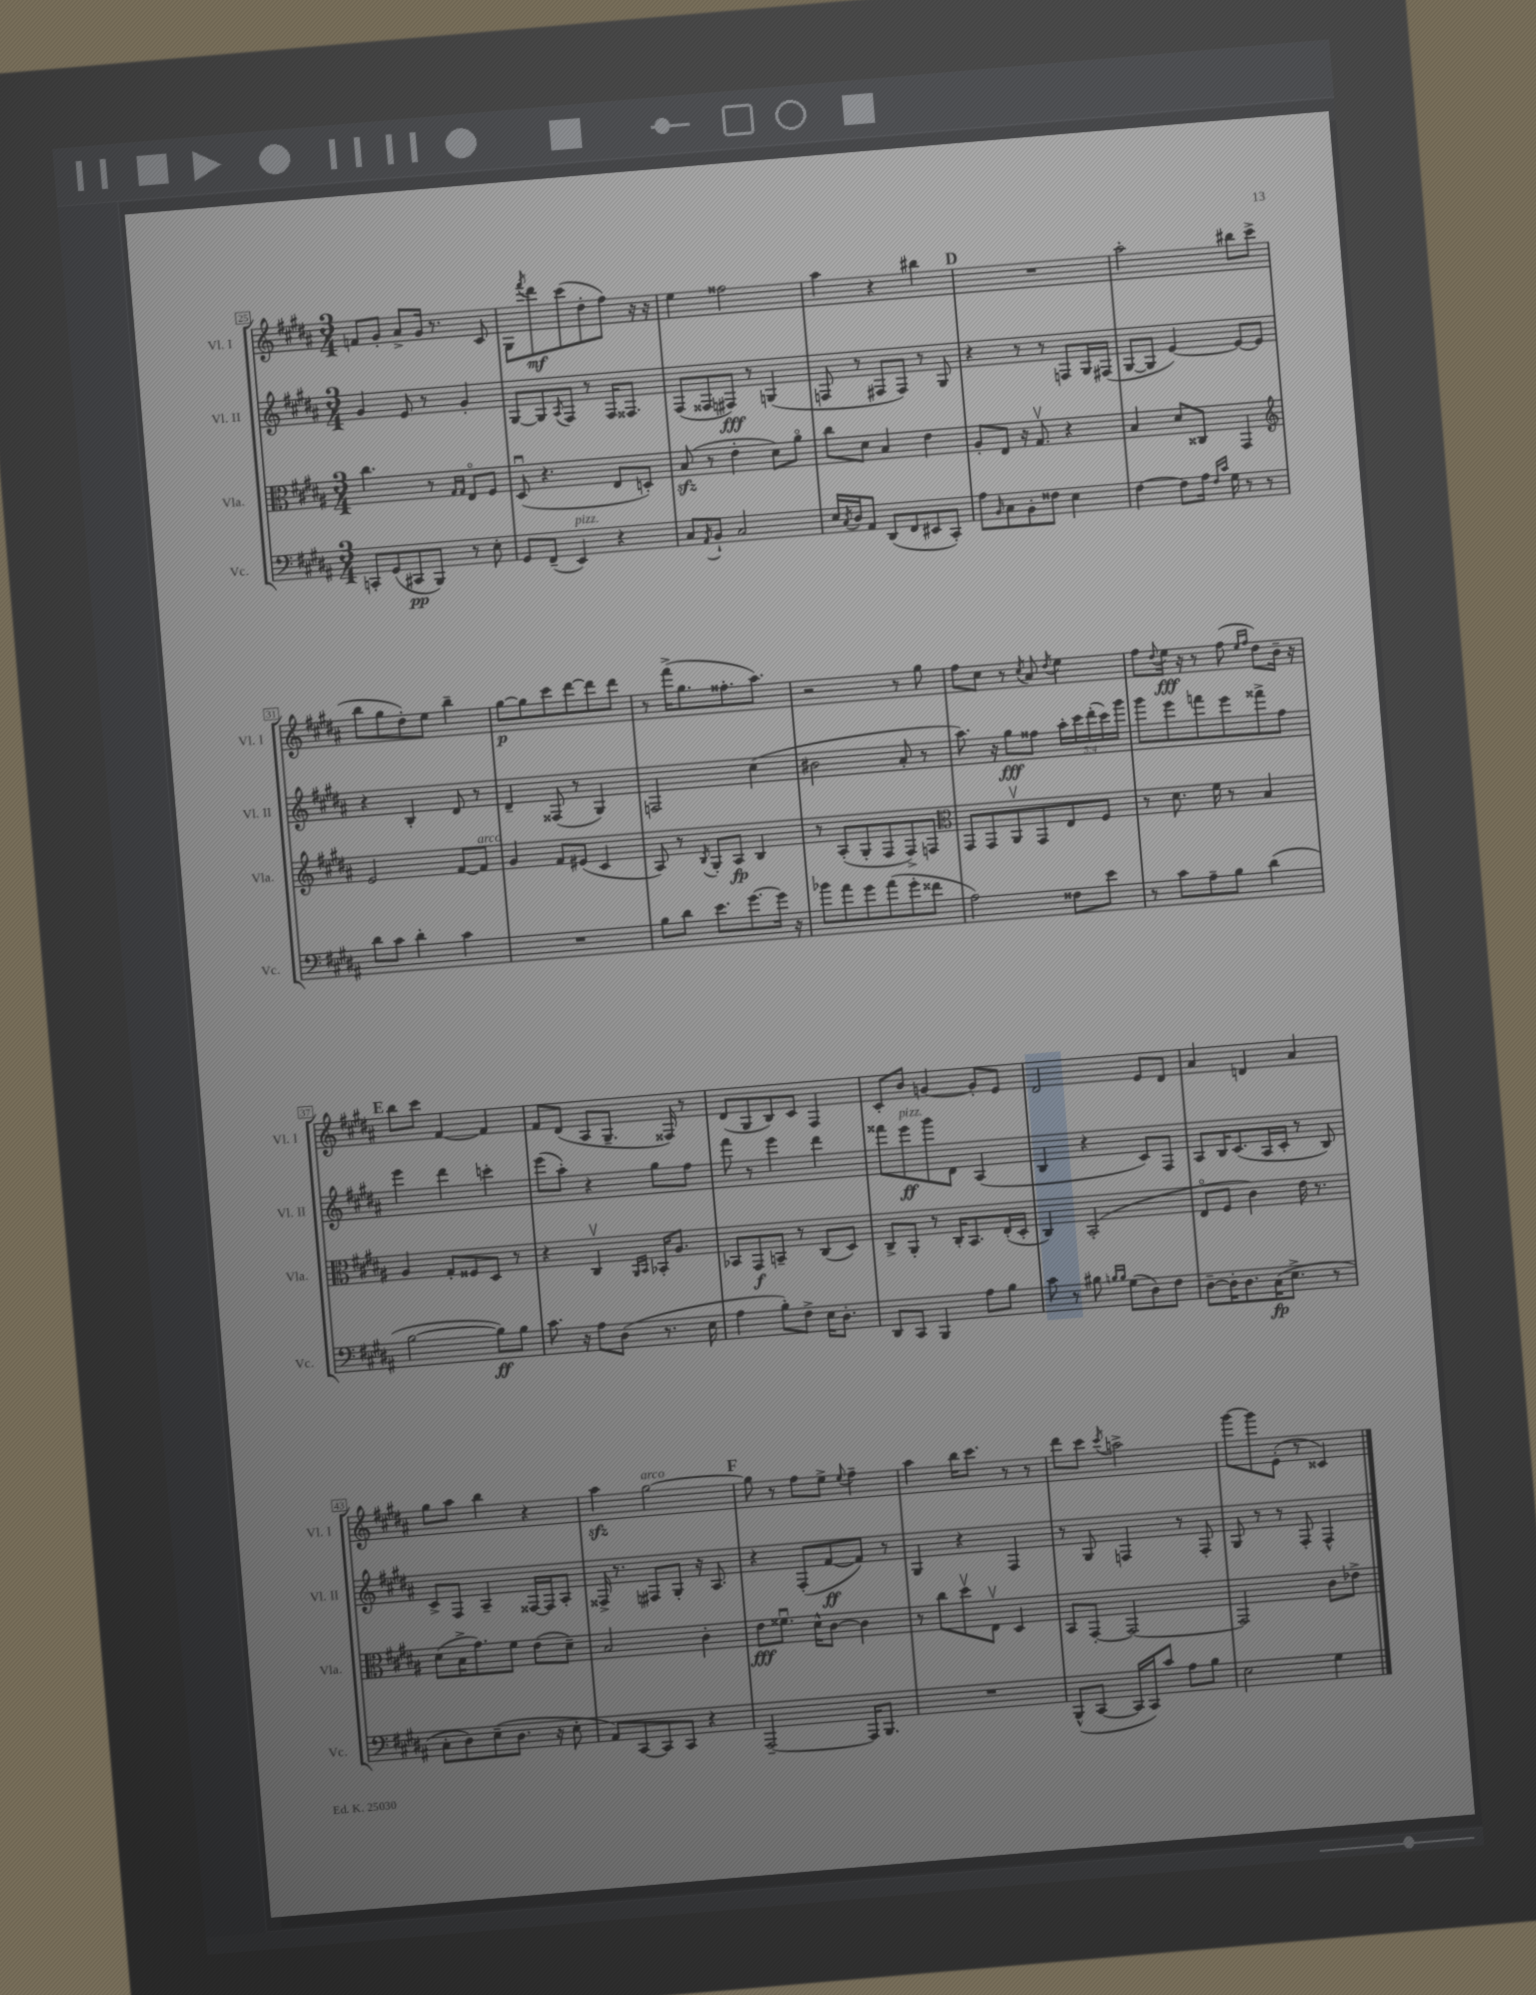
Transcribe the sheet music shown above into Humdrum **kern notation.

**kern	**kern	**kern	**kern
*staff4	*staff3	*staff2	*staff1
*clefF4	*clefC3	*clefG2	*clefG2
*k[f#c#g#d#a#]	*k[f#c#g#d#a#]	*k[f#c#g#d#a#]	*k[f#c#g#d#a#]
*M3/4	*M3/4	*M3/4	*M3/4
8CC'/L	4.cc#\	4g#/	8f/L
(8GG#/	.	.	8g#'/J
8CC#/	.	8e/	8a#^/L
8BBB/J)	8r	8r	16g#/Jk
.	.	.	8.r
.	16qqG#/LL	.	.
.	16qqG#/JJ	.	.
8r	8Eo/L	4g#'/	.
8E'\	8F#/J	.	8c#/
=	=	=	=
8GG#/L	(8D#u/	[8G#/L	8G#\L
.	.	.	8qfff#/
(8FF#~/J	4.r	8G#/]	8ddd#\
.	.	8qA#/	.
4EE/)	.	8F#/J	(8ccc#\
.	.	8r	8dd#'\
4r	8E/L	16F#/LK	8ff#\J)
.	.	8.F##/J	.
.	8D'/J)	.	16r
.	.	.	16r
=	=	=	=
8C#/L	(8B/	(8F#/L	4ee\
8qAA#/	.	.	.
8BB`/J	8r	8F##/	.
2C#/	4e'\	8F#/J)	2ff##\
.	.	8r	.
.	8d#\L)	(4G/	.
.	8a#o\J	.	.
=	=	=	=
16E/LL	8cc#\L	8F/	4aa#\
8qC#/	.	.	.
16D#/J	.	.	.
8AA#/J	8d#\J	8r	.
(8DD#/L	4B/	8F#/L	4r
8FF#/	.	8F#/J)	.
8EE#/	4e\	8r	4bb#\
8CC#'/J)	.	8G#/	.
=	=	=	=
8A#\L	8A#'/L	4r	2.r
16qqBB/	.	.	.
8C#\	8E/J	.	.
8BB'\	16r	8r	.
.	8.G#v/	.	.
8F##\J	.	8r	.
4E\	4r	8F/L	.
.	.	16G#/L	.
.	.	(16F#/JJ	.
=	=	=	=
[4F#\	4B/	[8G#/L	2aa#'\
.	.	8G#/]J	.
8F#\]L	8d#/L	[4e/)	.
16A#\Jk	8C##/J	.	.
16qqF#/LL	.	.	.
16qqc#/JJ	.	.	.
16G#\	.	.	.
8r	4GG#/	8e/_L	8bb#\L
8r	.	8e/]J	(8ccc#^\J
=	=	=	=
*	*clefG2	*	*
8d#\L	2e/	4r	8bb\L
8c#\J	.	.	8gg#\
4d#'\	.	4B'/	8dd#'\)
.	.	.	8ee\J
4c#\	[8f#/L	8d#/	4bb~\
.	8f#/]J	8r	.
=	=	=	=
2.r	4g#/	4d#~/	[8gg#\L
.	.	.	8gg#\]
.	8f#/L	(8F##/	8ccc#\
.	(8e#/J	8r	[8ddd#\
.	4c#/	4G#/)	8ddd#\]
.	.	.	8ddd#\J
=	=	=	=
8B\L	8A#/)	2F/	8r
8d#\J	8r	.	(16fff#^\LK
.	.	.	8.gg#\
.	8qB/	.	.
8.e\L	8G#'/L	.	.
.	8A#/J	.	8.ff##'\
[8.g#\	.	.	.
.	4B/	(4cc#\	.
.	.	.	8.aa#\J)
16g#\]Jk	.	.	.
16r	.	.	.
=	=	=	=
8b-\L	8r	2b#\	2r
8a#\	(8A#'/L	.	.
8g#\	8G#'/	.	.
(8a#\	8F#/	.	.
8g#'\	8F#^/)	8a#'/	8r
8f##\J	8F/J	8r	8gg#\
=	=	=	=
*	*clefC3	*	*
2A#\)	8GG#/L	8.aa#\)	8ff#\L
.	8GG#/	.	8cc#\J
.	.	16r	.
.	8AA#v/	8gg#\L	8r
.	.	.	8qcc#/
.	8GG#/	8ff##\J	8a#/
.	.	.	8qdd#/
8F##\L	8E/	20aa#'\LL	4ee\
.	.	20ccc#\	.
.	.	(20ddd#'\	.
8e\J	8F#/J	.	.
.	.	20ccc#\)	.
.	.	20ggg#\JJ	.
=	=	=	=
8r	8r	8ggg#\L	8ff#\L
.	.	.	8qqdd#/
8c#\L	8.d#\	8eee\	16ee\Jk
.	.	.	16r
8A#~\	.	8fff\	8r
.	16f#\	.	.
8B\J	8r	8eee\	(8ff#\
.	.	.	16qqee/LL
.	.	.	16qqff#/JJ
(4d#\	4B/	8fff##^\	8dd#\L)
.	.	8ff#\J	16b~\Jk
.	.	.	16r
=	=	=	=
[2B\	4A#/	4eee\	8bb\L
.	.	.	8ccc#\J
.	8G#'/L	4ddd#\	[4f#/
.	8F##/	.	.
8B\]L)	8D#/J	4ccc'\	4f#/]
8B\J	8r	.	.
=	=	=	=
8.c#\	4r	(8eee\L	8f#/L
.	.	8aa#'\J)	(8d#/J
16r	.	.	.
8A#\L	4C#v/	4r	8A#/L
(8D#\J	.	.	8.G#~/J
.	16qqAA#/LL	.	.
.	16qqBB/JJ	.	.
8.r	16BB-'/LK	8gg#\L	.
.	8.A#/J	.	16F##/)
.	.	8ff#\J	8r
16E\	.	.	.
=	=	=	=
4A#\	8BB-/L	8fff#\	(8d#/L
.	8GG#/	8r	8G#/
8B'\L)	8BB~/J	4eee\	8B/)
8F#^\J	8r	.	8c#/J
16E\LK	(8C#/L	4ddd#\	4F#/
8.D#'\J	.	.	.
.	8D#/J)	.	.
=	=	=	=
8DD#/L	8C#^/L	8fff##\L	8c#'/L
8CC#/J	8AA#'/J	8eee\	8b/J
4BBB/	8r	8ggg#\	[4g/
.	16C#'/LK	8d#\J	.
.	8.BB/	.	.
8A#\L	.	(4A#/	8g'/]L
8B\J	(16E'/L	.	8e/J
.	16D#'/JJ	.	.
=	=	=	=
8c#\	4C#/)	4B/	2d#/
8r	.	.	.
8B#\	(2BB'/	4r	.
16qqB/LL	.	.	.
16qqB/JJ	.	.	.
(8G#\L	.	.	.
8D#\)	.	8c#/L)	8e/L
8F#\J	.	8F#/J	8d#/J
=	=	=	=
[8D#~\L	8Eo/L	8A#/L	4a#/
16D#'\]K	8F#/J	16B/K	.
8.D#\	.	(8.c#/	.
.	4c#\)	.	4d/
(16C#\K	.	16A#/L	.
8.E^\J	.	16c#'/JJ	.
.	16e\	8r	4a#/
.	8.r	.	.
8r	.	8B/)	.
=	=	=	=
8C#'\L	(8d#\L	8c#^/L	8gg#\L
8D#\)	16B^\K	8F#/J	8aa#\J
.	8.g#\)	.	.
(8E~\	.	4A#~/	4bb\
8.D#\J	8f#\J	.	.
.	(8e\L	[16F##/LL	4r
16r	.	16F##/]J	.
8E'\	8d#~\J)	8A#'/J	.
=	=	=	=
8AA#/L)	2B/	16F##^/	4aa#\
.	.	8.r	.
[8CC#/	.	.	.
8CC#/]	.	8F#/L	[2gg#\
8CC#/J	.	8G#'/J	.
4r	4c#'\	16r	.
.	.	8.A#/	.
=	=	=	=
[2AAA#~/	8e\L	4r	8gg#\]
.	8.f##u\J	.	8r
.	.	(8F#'/L	8ff#\L
.	16d#^^\LK	.	.
.	[8c#\J	[8f#/	8ee^\J
.	.	.	8qqee/
16AAA#/]LK	4c#\]	8f#/]J)	4ff#~\
8.BBB/J	.	.	.
.	.	8r	.
=	=	=	=
2.r	8r	4G#/	4aa#\
.	8cc#\L	.	.
.	8dd#v\	4r	16bb\LK
.	.	.	8.ccc#\J
.	8Ev\J	.	.
.	4D#/	4F#/	8r
.	.	.	8r
=	=	=	=
(8BBB^^/L	8BB/L	8r	8ddd#\L
[8CC#/J	[8GG#'/J	8G#/	8ccc#\J
.	.	.	8qccc#/
16CC#/]LL	2GG#/_	4F/	2aa^\
16CC#/J)	.	.	.
8c#/J	.	.	.
8A#\L	.	8r	.
8B\J	.	8F'/	.
=	=	=	=
2E\	2GG#/]	8G#/	[8ggg#\L
.	.	8r	8ggg#\]
.	.	8r	(8e'\J
.	.	8F#'/	8r
4G#\	8c#\L	4F#^^/	4c##/)
.	8e-^\J	.	.
==	==	==	==
*-	*-	*-	*-
